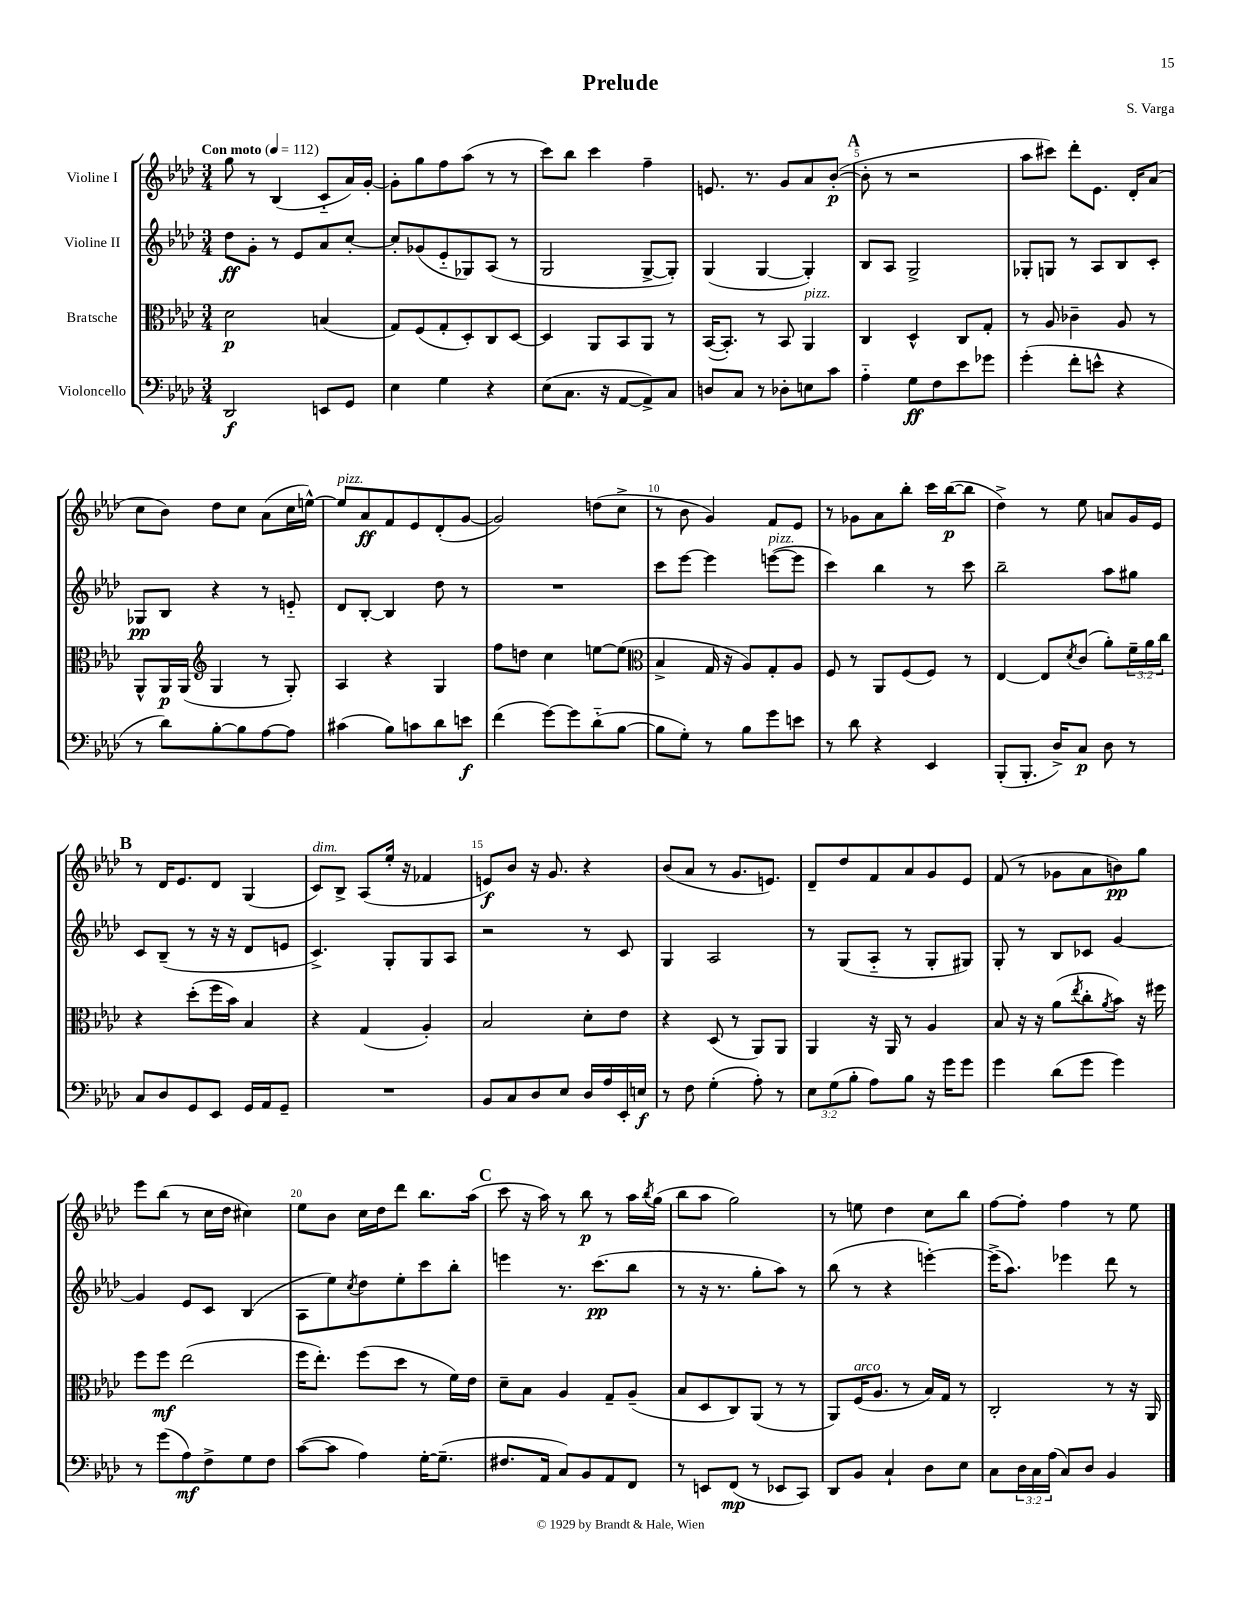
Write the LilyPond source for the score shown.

\header { title = "Prelude" composer = "S. Varga" }
<<
\new StaffGroup <<
\new Staff = "s0" \with { instrumentName = "Violine I" } {
    \clef treble \key aes \major \numericTimeSignature \time 3/4 \tempo "Con moto" 4 = 112
    g''8 r8 bes4( c'8-_ aes'16) g'16~-. |
    g'8-. g''8 f''8 aes''8( r8 r8 |
    c'''8) bes''8 c'''4 f''4-- |
    e'8. r8. g'8 aes'8 bes'8~-.\p( |
    \mark \markup { \bold "A" } bes'8-. r8 r2 |
    aes''8 cis'''8) des'''8-. ees'8. des'16-. aes'8( |
    c''8 bes'8) des''8 c''8 aes'8( c''16 e''16~-^) |
    e''8^\markup { \italic "pizz." } aes'8\ff f'8 ees'8 des'8-.( g'8~ |
    g'2) d''8( c''8-> |
    r8 bes'8 g'4) f'8 ees'8 |
    r8 ges'8 aes'8 bes''8-. c'''16 bes''16~\p( bes''8 |
    des''4->) r8 ees''8 a'8 g'16 ees'16 |
    \mark \markup { \bold "B" } r8 des'16 ees'8. des'8 g4( |
    c'8^\markup { \italic "dim." }) bes8-> aes8( ees''16-. r16 fes'4 |
    e'8\f) bes'8 r16 g'8. r4 |
    bes'8( aes'8 r8 g'8. e'8.) |
    des'8-- des''8 f'8 aes'8 g'8 ees'8 |
    f'8( r8 ges'8 aes'8 b'8\pp) g''8 |
    ees'''8 bes''8( r8 c''16 des''16 cis''4) |
    ees''8 bes'8 c''16 des''16 des'''8 bes''8. aes''16( |
    \mark \markup { \bold "C" } c'''8 r16 aes''16) r8 bes''8\p r8 aes''16 \acciaccatura { bes''8 } g''16( |
    bes''8 aes''8 g''2) |
    r8 e''8 des''4 c''8 bes''8 |
    f''8~ f''8-. f''4 r8 ees''8 \bar "|." |
}
\new Staff = "s1" \with { instrumentName = "Violine II" } {
    \clef treble \key aes \major \numericTimeSignature \time 3/4
    des''8\ff g'8-. r8 ees'8 aes'8 c''8~-. |
    c''8-. ges'8( ees'8-_ ges8) aes8( r8 |
    g2 g8~-> g8-.) |
    g4( g4~ g4-.) |
    \mark \markup { \bold "A" } bes8 aes8 g2-> |
    ges8-. g8 r8 aes8 bes8 c'8-. |
    ges8\pp bes8 r4 r8 e'8-_ |
    des'8 bes8~-. bes4 des''8 r8 |
    R2. |
    c'''8 ees'''8~ ees'''4 e'''8~^\markup { \italic "pizz." }( e'''8 |
    c'''4) bes''4 r8 c'''8 |
    bes''2-- aes''8 gis''8 |
    \mark \markup { \bold "B" } c'8 bes8--( r8 r16 r16 des'8 e'8 |
    c'4.->) g8-. g8 aes8 |
    r2 r8 c'8 |
    g4 aes2 |
    r8 g8( aes8-_ r8 g8-. gis8) |
    g8-. r8 bes8 ces'8 g'4~ |
    g'4 ees'8 c'8 bes4( |
    aes8 ees''8) \acciaccatura { c''8 } des''8 ees''8-. c'''8 bes''8-. |
    \mark \markup { \bold "C" } e'''4 r8. c'''8.\pp( bes''8 |
    r8 r16 r8. g''8-. aes''8) r8 |
    bes''8( r8 r4 e'''4~-.) |
    e'''16->( aes''8.) ees'''4 des'''8 r8 \bar "|." |
}
\new Staff = "s2" \with { instrumentName = "Bratsche" } {
    \clef alto \key aes \major \numericTimeSignature \time 3/4 \override Staff.TupletNumber.text = #tuplet-number::calc-fraction-text
    des'2\p b4( |
    g8) f8( g8-. des8-.) c8 des8~ |
    des4 aes,8 bes,8 aes,8 r8 |
    bes,16~( bes,8.-.) r8 bes,8 aes,4^\markup { \italic "pizz." } |
    \mark \markup { \bold "A" } c4 des4-^ c8 g8-. |
    r8 aes8 ces'4-- aes8 r8 |
    aes,8-^ aes,16\p aes,16( \clef treble g4 r8 g8-.) |
    aes4 r4 g4 |
    f''8 d''8 c''4 e''8~ e''8( |
    \clef alto bes4-> g16 r16 aes8) g8-. aes8 |
    f8 r8 aes,8 f8( f8) r8 |
    ees4~ ees8 \acciaccatura { des'8 } c'8( aes'8-.) \tuplet 3/2 { f'16-- aes'16 c''16 } |
    \mark \markup { \bold "B" } r4 des''8-.( f''16 bes'16) bes4 |
    r4 g4( aes4-.) |
    bes2 des'8-. ees'8 |
    r4 des8( r8 aes,8) aes,8 |
    aes,4 r16 aes,16 r8 aes4 |
    bes8 r16 r16 aes'8( \acciaccatura { ees''8 } c''8-. \acciaccatura { aes'8 } bes'8) r16 fis''16 |
    f''8 f''8\mf ees''2( |
    f''16 ees''8.-.) f''8( des''8 r8 f'16) ees'16 |
    \mark \markup { \bold "C" } des'8-- bes8 aes4 g8-- aes8--( |
    bes8 des8 c8) aes,8( r8 r8 |
    aes,8) f16^\markup { \italic "arco" }( aes8. r8 bes16) g16 r8 |
    c2-. r8 r16 aes,16 \bar "|." |
}
\new Staff = "s3" \with { instrumentName = "Violoncello" } {
    \clef bass \key aes \major \numericTimeSignature \time 3/4 \override Staff.TupletNumber.text = #tuplet-number::calc-fraction-text
    des,2\f e,8 g,8 |
    ees4 g4 r4 |
    ees8( c8. r16 aes,8~ aes,8->) c8 |
    d8 c8 r8 des8-. e8 c'8 |
    \mark \markup { \bold "A" } aes4-_ g8\ff f8 ees'8 ges'8 |
    g'4-.( f'8-. e'8-^ r4 |
    r8 des'8) bes8~-. bes8 aes8~ aes8 |
    cis'4( bes8) c'8 des'8 e'8\f |
    f'4( g'8~) g'8 des'8-_( bes8~ |
    bes8 g8-.) r8 bes8 g'8 e'8 |
    r8 des'8 r4 ees,4 |
    bes,,8-.( bes,,8.-. des16->) c8\p des8 r8 |
    \mark \markup { \bold "B" } c8 des8 g,8 ees,8 g,16 aes,16 g,8-- |
    R2. |
    bes,8 c8 des8 ees8 des16 aes16 ees,16-. e16\f |
    r8 f8 g4-.( aes8-.) r8 |
    \tuplet 3/2 { ees8 g8( bes8-. } aes8) bes8 r16 g'16 g'8 |
    g'4 des'8( g'8 g'4) |
    r8 g'8( aes8\mf) f8-> g8 f8 |
    c'8~( c'8 aes4) g16~-. g8.--( |
    \mark \markup { \bold "C" } fis8. aes,16 c8) bes,8 aes,8 f,8 |
    r8 e,8 f,8\mp( r8 ees,8 c,8) |
    des,8 bes,8 c4-! des8 ees8 |
    c8 \tuplet 3/2 { des16 c16 aes16( } c8) des8 bes,4 \bar "|." |
}
>>
>>
\layout { \context { \Score \override BarNumber.break-visibility = ##(#f #t #t) barNumberVisibility = #(every-nth-bar-number-visible 5) } }
